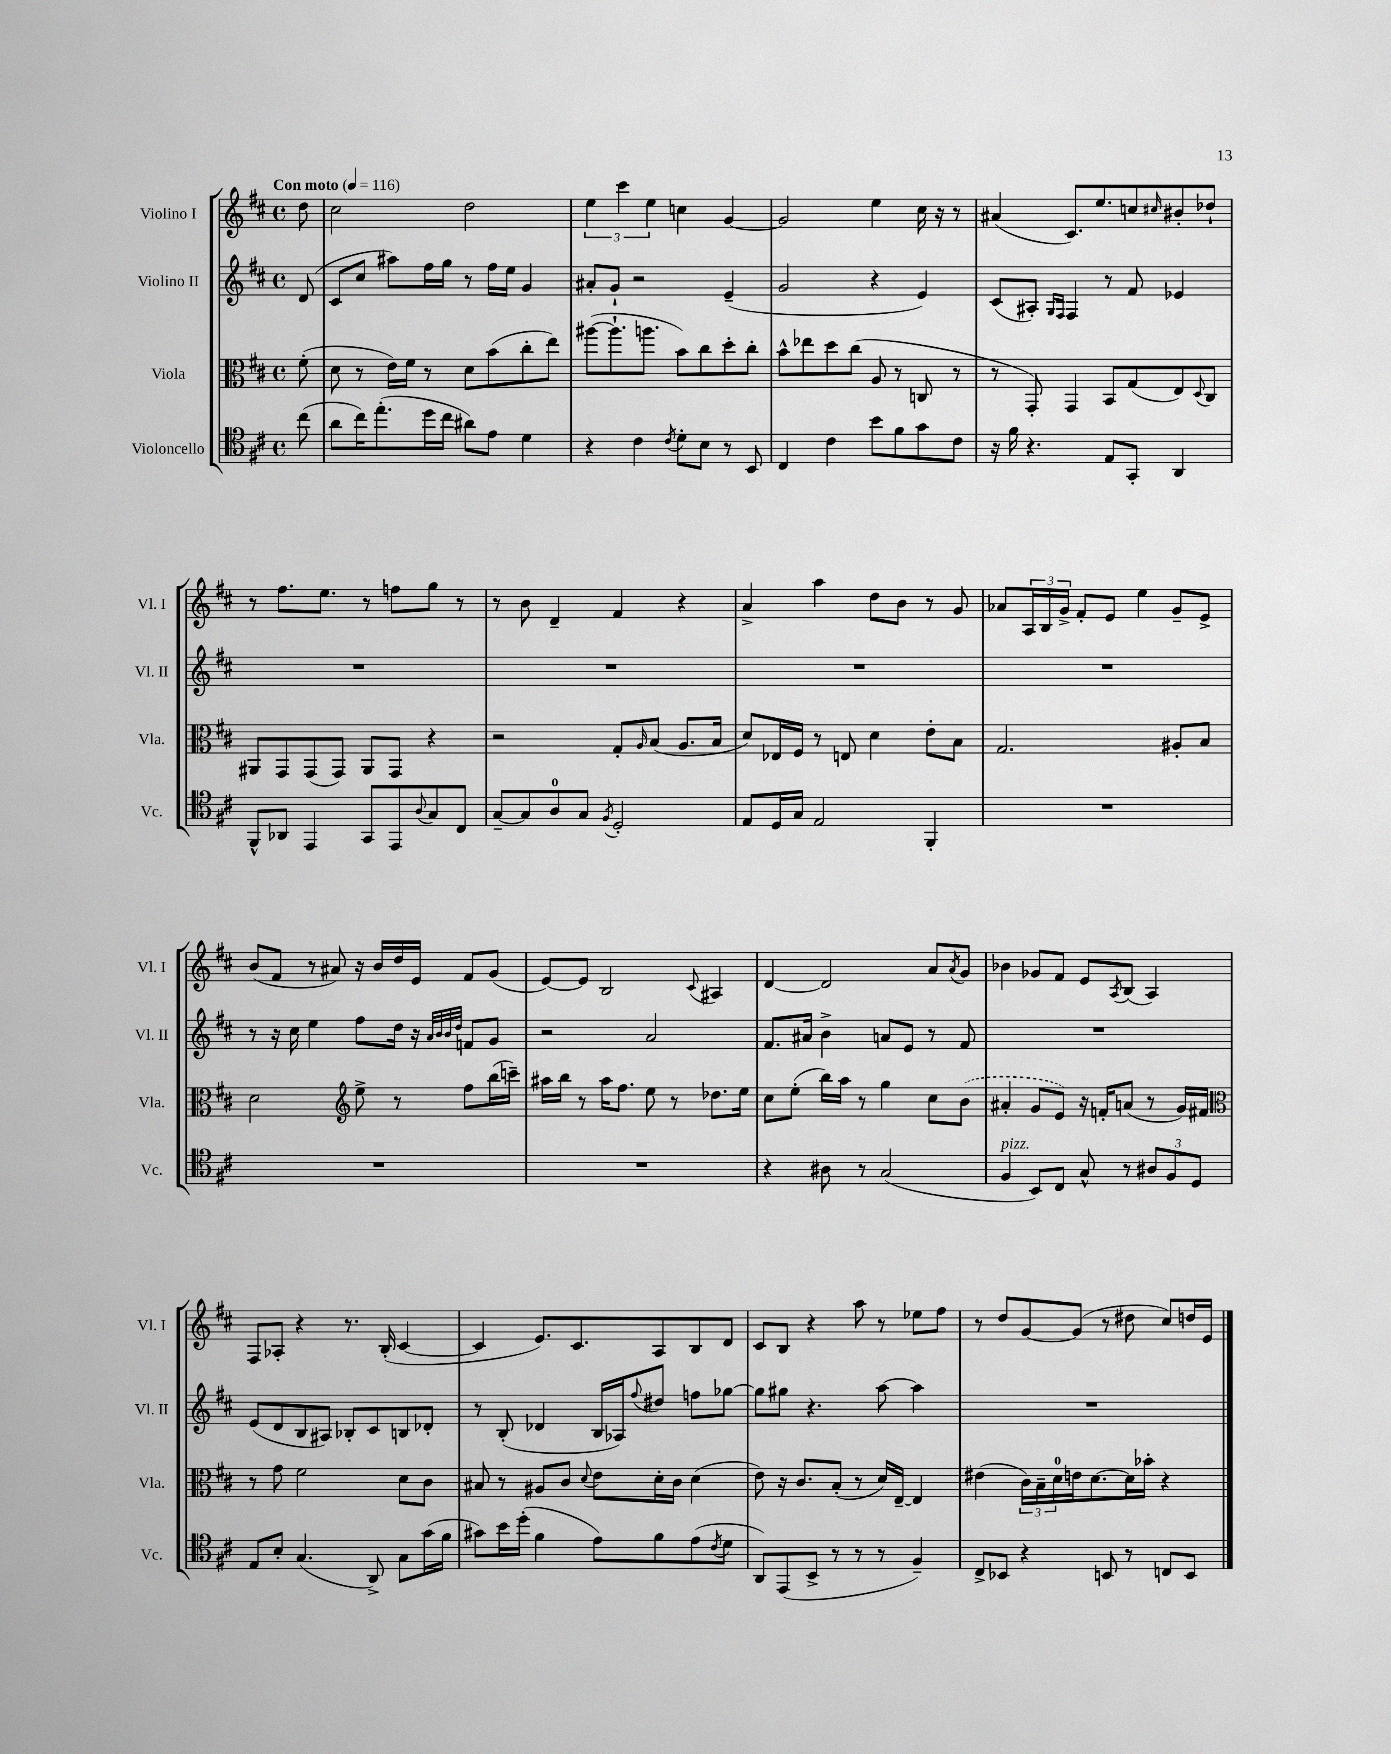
<<
\new StaffGroup <<
\new Staff = "s0" \with { instrumentName = "Violino I" shortInstrumentName = "Vl. I" } {
    \clef treble \key d \major \defaultTimeSignature \time 4/4 \partial 8 \tempo "Con moto" 4 = 116
    d''8 |
    cis''2 d''2 |
    \tuplet 3/2 { e''4 cis'''4 e''4 } c''4 g'4~ |
    g'2 e''4 cis''16 r16 r8 |
    ais'4( cis'8.) e''8. c''8 \grace { cis''16 } bis'8-. des''8-! |
    r8 fis''8. e''8. r8 f''8 g''8 r8 |
    r8 b'8 d'4-- fis'4 r4 |
    a'4-> a''4 d''8 b'8 r8 g'8 |
    aes'8 \tuplet 3/2 { a16 b16 g'16-> } fis'8-. e'8 e''4 g'8-- e'8-> |
    b'8( fis'8 r8 ais'8) r16 b'16 d''16 e'16 fis'8 g'8( |
    e'8~) e'8 b2 \appoggiatura { cis'8 } ais4 |
    d'4~ d'2 a'8 \acciaccatura { a'8 } g'8 |
    bes'4 ges'8 fis'8 e'8 \acciaccatura { a8 } b8( a4) |
    fis8 aes8-. r4 r8. b16-.( cis'4~ |
    cis'4 e'8.) cis'8. a8 b8 d'8 |
    cis'8 b8 r4 a''8 r8 ees''8 fis''8 |
    r8 d''8 g'8~ g'8( r8 dis''8 cis''8) d''16 e'16 \bar "|." |
}
\new Staff = "s1" \with { instrumentName = "Violino II" shortInstrumentName = "Vl. II" } {
    \clef treble \key d \major \defaultTimeSignature \time 4/4 \partial 8
    d'8( |
    cis'8 cis''8 ais''8) fis''16 g''16 r8 fis''16 e''16 g'4 |
    ais'8-. g'8-! r2 e'4--( |
    g'2 r4 e'4) |
    cis'8( ais8-.) \grace { g16 fis16 } fis4 r8 fis'8 ees'4 |
    R1 |
    R1 |
    R1 |
    R1 |
    r8 r16 cis''16 e''4 fis''8 d''16 r16 \grace { a'32 b'32 b'32 d''32 } f'8 g'8 |
    r2 a'2 |
    fis'8. ais'16 b'4-> a'8 e'8 r8 fis'8 |
    R1 |
    e'8( d'8 b8 ais8) bes8-. cis'8 b8 des'8-. |
    r8 b8-.( des'4 b16 aes16) \appoggiatura { fis''8 } dis''8 f''8 ges''8~ |
    ges''8 gis''8 r4. a''8~ a''4 |
    R1 \bar "|." |
}
\new Staff = "s2" \with { instrumentName = "Viola" shortInstrumentName = "Vla." } {
    \clef alto \key d \major \defaultTimeSignature \time 4/4 \partial 8
    fis'8-.( |
    d'8 r8 e'16) fis'16 r8 d'8 b'8( cis''8-. e''8) |
    ais''8~( ais''8.-! a''8. b'8) cis''8 d''8-. cis''8-. |
    b'8-^ ees''8 d''8 cis''8( a8 r8 c8 r8 |
    r8 g,8-.) g,4 b,8 g8( e8) \appoggiatura { d8 } cis8 |
    ais,8 g,8 g,8( g,8) ais,8 g,8 r4 |
    r2 g8-. \grace { a16 } b8( a8. b16 |
    d'8) ees16 fis16 r8 e8 d'4 e'8-. b8 |
    g2. ais8-. b8 |
    d'2 \clef treble e''8-> r8 fis''8 b''16( c'''16--) |
    ais''16 b''16 r8 ais''16 fis''8. e''8 r8 des''8. e''16 |
    cis''8 e''8-.( b''16) a''16 r8 g''4 cis''8 \once \slurDashed b'8( |
    ais'4-. g'8 e'8) r16 f'16-. a'8( r8 g'16) fis'16 |
    \clef alto r8 g'8 fis'2 d'8 cis'8 |
    bis8 r8 ais8 cis'8 \appoggiatura { d'8 } e'8 d'16-. cis'16 d'4( |
    e'8) r16 cis'8. b8-.( r8 d'16) e16~-- e4 |
    eis'4( \tuplet 3/2 { cis'16) b16-- d'16-0 } e'16 d'8.~ d'16 bes'16-. r4 \bar "|." |
}
\new Staff = "s3" \with { instrumentName = "Violoncello" shortInstrumentName = "Vc." } {
    \clef tenor \key d \major \defaultTimeSignature \time 4/4 \partial 8
    cis''8( |
    a'8 cis''16) e''8.-.( d''16 cis''16 ais'8) e'8 d'4 |
    r4 cis'4 \acciaccatura { cis'8 } d'8-. b8 r8 b,8 |
    cis4 cis'4 b'8 fis'8 g'8 cis'8 |
    r16 fis'16 r4. e8 g,8-. a,4 |
    fis,8-^ aes,8 e,4 g,8 e,8 \appoggiatura { a8 } g8 cis8 |
    g8~-- g8 a8-0 g8 \acciaccatura { fis8 } d2-. |
    e8 d16 g16 e2 fis,4-. |
    R1 |
    R1 |
    R1 |
    r4 ais8 r8 g2( |
    fis4^\markup { \italic "pizz." } b,8) cis8 g8-^ r8 \tuplet 3/2 { ais8 fis8 d8 } |
    e8 b8-. g4.( a,8->) g8 g'16( fis'16 |
    gis'8) b'16 d''16-.( fis'4 e'8) fis'8 e'8( \acciaccatura { cis'8 } d'8 |
    a,8) e,8( b,8-> r8 r8 r8 fis4--) |
    cis8-> bes,8 r4 b,8 r8 c8 b,8 \bar "|." |
}
>>
>>
\layout { \context { \Score \remove "Bar_number_engraver" } }
